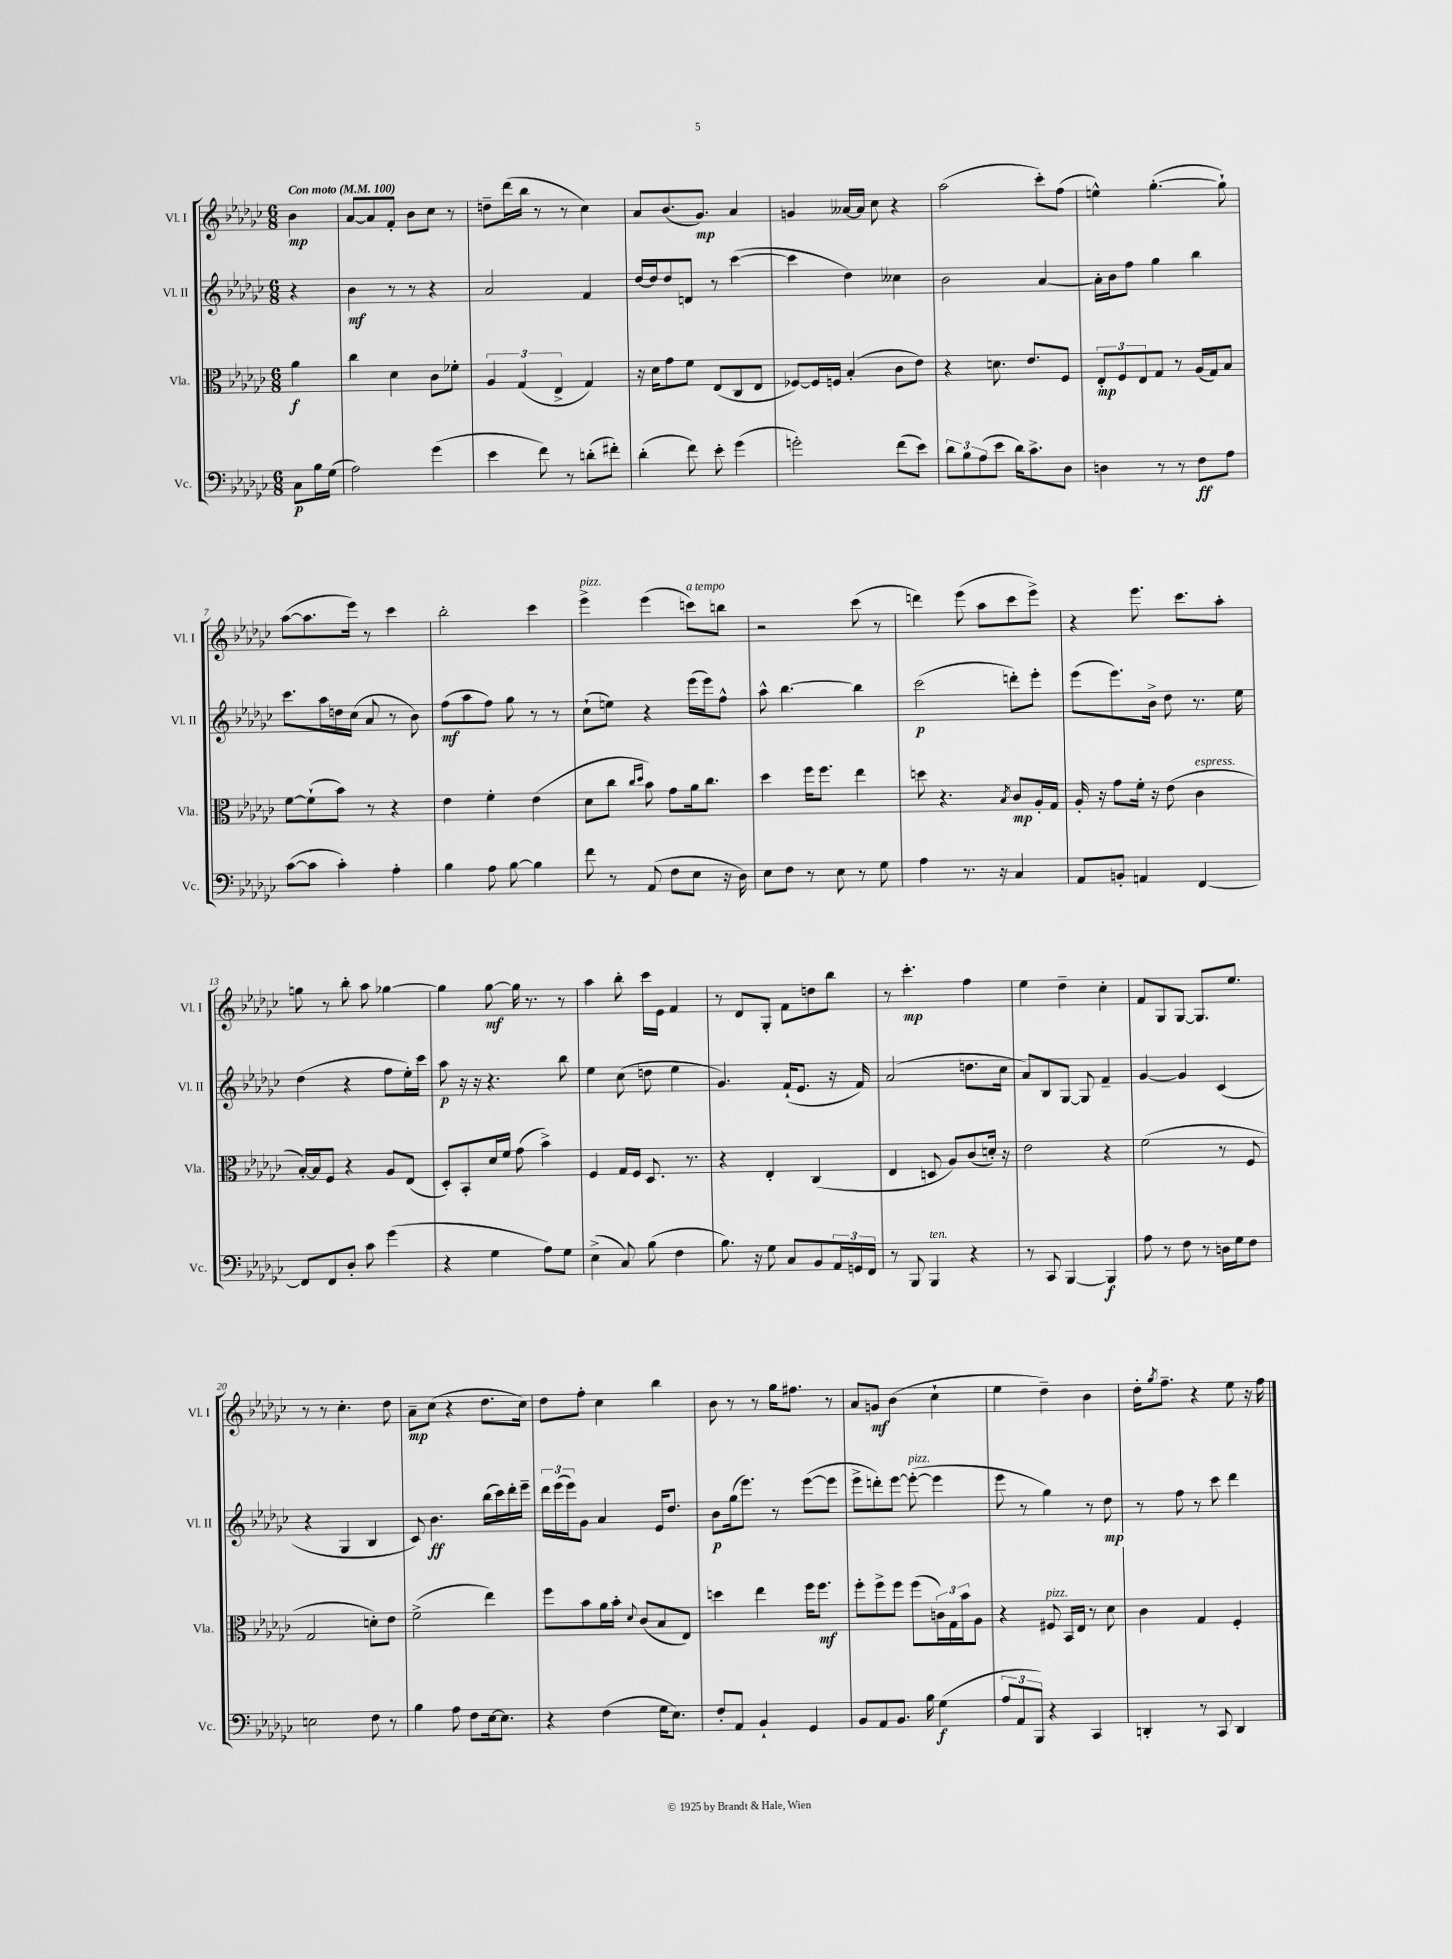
<<
\new StaffGroup <<
\new Staff = "s0" \with { instrumentName = "Vl. I" shortInstrumentName = "Vl. I" } {
    \clef treble \key ges \major \numericTimeSignature \time 6/8 \partial 4 \tempo "Con moto" 4 = 100
    bes'4\mp |
    aes'8~ aes'8 f'8-. bes'8 ces''8 r8 |
    d''8-- des'''16( bes''16 r8 r8 ces''4) |
    aes'8 bes'8.( ges'8.\mp) aes'4 |
    g'4 aeses'16~ aeses'16 ces''8 r4 |
    aes''2( ces'''8-.) f''8( |
    e''4-^) ges''4.~-.( ges''8-!) |
    aes''8~( aes''8. ees'''16) r8 ces'''4 |
    bes''2-. ces'''4 |
    ees'''4->^\markup { \italic "pizz." } ees'''4( c'''8^\markup { \italic "a tempo" }) b''8 |
    r2 ces'''8( r8 |
    d'''4) ees'''8( aes''8 ces'''8 ees'''8->) |
    r4 ees'''8. ces'''8. aes''8-. |
    g''8 r8 bes''8-. aes''8 ges''4~ |
    ges''4 ges''8~\mf ges''16 r8. r8 |
    aes''4 bes''8-. ces'''16 ees'16 f'4 |
    r8 des'8 ges8-. f'8 d''8 bes''8 |
    r8 ces'''4.-.\mp f''4 |
    ees''4 des''4-- ces''4-. |
    f'8 ges8 ges8~ ges8. ees''8. |
    r8 r8 ces''4.-. des''8 |
    aes'8--\mp ces''8( r4 des''8. ces''16) |
    des''8 f''8-. ces''4 bes''4 |
    bes'8 r8 r8 ges''16 fis''8. r8 |
    aes'8 g'8\mf bes'4( ces''4-! |
    ees''4 des''4--) bes'4 |
    des''16-. \acciaccatura { ges''8 } f''8.-- r4 ees''8 r16 f''16 \bar "|." |
}
\new Staff = "s1" \with { instrumentName = "Vl. II" shortInstrumentName = "Vl. II" } {
    \clef treble \key ges \major \numericTimeSignature \time 6/8 \partial 4
    r4 |
    bes'4\mf r8 r8 r4 |
    aes'2 f'4 |
    des''16~ des''16 des''8 d'8 r8 ces'''4~( |
    ces'''4 des''4) ceses''4 |
    bes'2 aes'4~ |
    aes'16-. bes'16 f''8 ges''4 bes''4 |
    ces'''8. aes''16 d''16 ces''16( aes'8 r8 bes'8) |
    f''8\mf( aes''8 f''8) ges''8 r8 r8 |
    ces''8-!( e''8) r4 ees'''16( ees'''16) f''8-^ |
    aes''8-^ bes''4.~ bes''4 |
    ces'''2\p( d'''8-.) ees'''8-. |
    ees'''8( ees'''8.) bes'16-> des''8 r8. ees''16 |
    des''4( r4 f''8 ees''16-.) ces'''16 |
    aes''8\p r16 r16 r4. bes''8 |
    ees''4 ces''8( d''8 ees''4 |
    ges'4.) f'16-!( ees'8. r16 f'16) |
    aes'2( d''8. ces''16 |
    aes'8) bes8 ges8~ ges8 f'4-- |
    ges'4~ ges'4 ces'4( |
    r4 ges4 bes4 |
    ces'8) bes'4.\ff bes''16( ces'''16) des'''16-. ees'''16-- |
    \tuplet 3/2 { des'''16 ees'''16( ees'''16) } ges'8 aes'4 ees'16 des''8. |
    bes'8\p ges''16( ees'''8.) r8 ees'''8~( ees'''8 |
    ees'''8-> d'''8-.) ees'''8~ ees'''8~-.^\markup { \italic "pizz." }( ees'''4 |
    ees'''8 r8 ges''4) r8 des''8\mp |
    r8 f''8 r8 ces'''8 des'''4 \bar "|." |
}
\new Staff = "s2" \with { instrumentName = "Vla." shortInstrumentName = "Vla." } {
    \clef alto \key ges \major \numericTimeSignature \time 6/8 \partial 4
    aes'4\f |
    ces''4 des'4 ces'8 fes'8-. |
    \tuplet 3/2 { aes4 ges4( ees4-> } ges4) |
    r16 des'16 ges'8 f'8 ees8( ces8 ees8 |
    fes8~) fes16 f16 bes4-.( ces'8 ees'8) |
    r4 d'8. ees'8. f8 |
    \tuplet 3/2 { ees8-.\mp f8 ees8 } ges8 r8 aes16( ges16) bes8 |
    f'8~ f'8-!( bes'8) r8 r4 |
    ees'4 f'4-. ees'4( |
    des'8 ces''8 \grace { ces''16 des''16 } bes'8) ges'8 aes'16 ces''8. |
    des''4 f''16 f''8. ees''4 |
    d''8 r4. \acciaccatura { bes8 } ces'8\mp aes16-. ges16 |
    aes16-. r16 ges'8 f'16-. r16 ees'8( ces'4^\markup { \italic "espress." } |
    bes16~-.) bes16 f8 r4 aes8 ees8( |
    des8-.) bes,8-. des'16 f'16 ges'8( bes'4->) |
    f4 ges16 f16 des8. r8. |
    r4 ees4-. ces4( |
    ees4 d8 aes8) ces'8( d'16-.) r16 |
    ees'2 r4 |
    f'2( r8 f8 |
    ges2 d'8-.) ees'8 |
    f'2->( ees''4) |
    f''8 bes'8 aes'16 bes'16-. \appoggiatura { des'8 } ces'8( bes8 ees8) |
    d''4 ees''4 f''16 f''8.\mf |
    f''8-. f''8-> f''8 f''8( \tuplet 3/2 { c'16) ges16 bes'16 } aes8 |
    r4 fis8^\markup { \italic "pizz." } bes,16 ees16 r8 des'8 |
    ces'4 ges4 f4-. \bar "|." |
}
\new Staff = "s3" \with { instrumentName = "Vc." shortInstrumentName = "Vc." } {
    \clef bass \key ges \major \numericTimeSignature \time 6/8 \partial 4
    ces8\p bes16 ges16( |
    aes2) ges'4( |
    ees'4 f'8) r8 d'8-.( fis'8-.) |
    des'4-.( f'8) ees'8-. ges'4( |
    g'2-.) f'8( ees'8) |
    \tuplet 3/2 { des'8 bes8 aes8( } ees'8 des'16) ces'8.-> des8 |
    d4 r8 r8 f8\ff aes8 |
    ces'8~( ces'8 ces'4-.) aes4-. |
    bes4 aes8 bes8~ bes4 |
    f'8 r8 aes,8( f8 ees8 r16 des16) |
    ees8 f8 r8 ees8 r8 ges8 |
    aes4 r8. r16 ces4 |
    aes,8 b,8-. a,4 f,4~ |
    f,8 f,8 des8-. ces'8 ges'4( |
    r4 ges4 aes8) ges8 |
    ees4->( ces8) bes8( f4 |
    bes8.) r16 ges8 ces8 bes,8 \tuplet 3/2 { aes,16 g,16 f,16 } |
    r8 bes,,8 bes,,4^\markup { \italic "ten." } r4 |
    r8 ces,8 bes,,4~ bes,,4\f |
    aes8 r8 f8 r8 d16 ges16 f8 |
    e2 f8 r8 |
    bes4 aes8 f8 ees16~ ees8. |
    r4 f4( ges16 ees8.) |
    f8-. aes,8 bes,4-! ges,4 |
    bes,8 aes,8 bes,8. bes16 ges4\f( |
    \tuplet 3/2 { aes8 aes,8 bes,,8) } r4 ces,4 |
    d,4-. r8 ces,8 d,4 \bar "|." |
}
>>
>>
